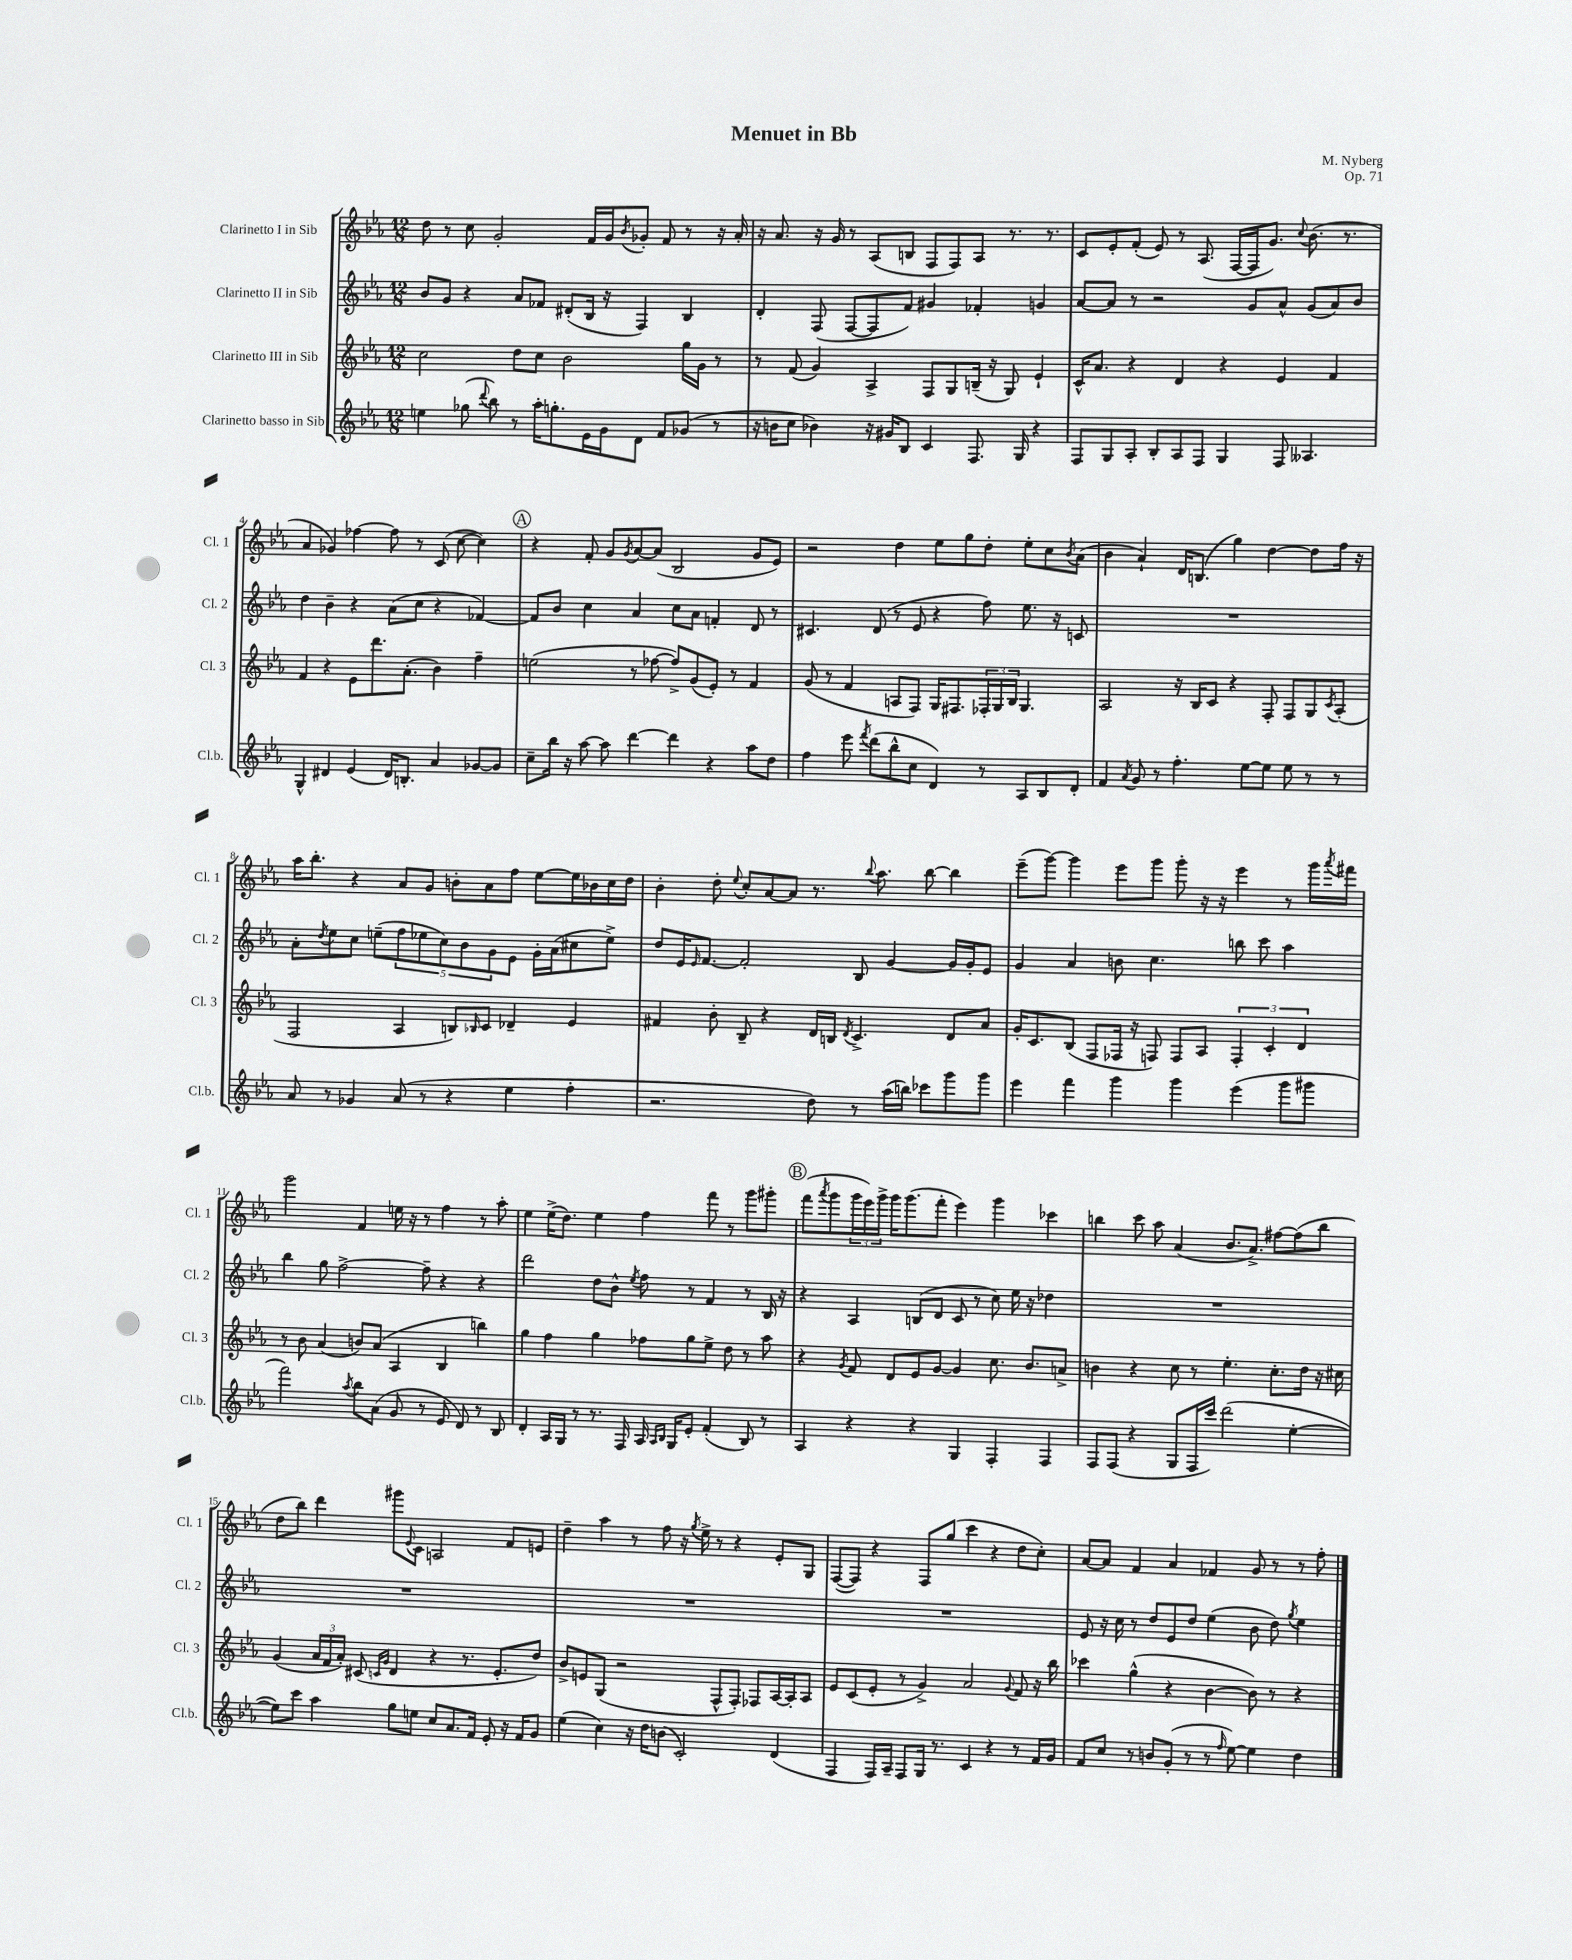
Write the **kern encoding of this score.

**kern	**kern	**kern	**kern
*staff4	*staff3	*staff2	*staff1
*clefG2	*clefG2	*clefG2	*clefG2
*k[b-e-a-]	*k[b-e-a-]	*k[b-e-a-]	*k[b-e-a-]
*M12/8	*M12/8	*M12/8	*M12/8
4ee	2cc	8b-	8dd
.	.	8g	8r
(8gg-	.	4r	8cc
8qqddd	.	.	.
8bb-)	.	.	2g'
8r	8dd	8a-	.
16aa-'	8cc	8f-	.
8.gg'	.	.	.
.	2b-	(8d#'	.
16e-	.	16B-	16f
16g	.	16r	16g
.	.	.	8qb-
8d	.	4F)	8g-'
8f	.	.	8f
(8g-	16gg	4B-	8r
.	16g	.	.
8r	8r	.	16r
.	.	.	16a-'
=	=	=	=
16r	8r	4d'	16r
16b	.	.	8.a-
8cc	(8f	.	.
4b-)	4g)	(8F	16r
.	.	.	16g
.	.	[8F	8r
16r	4A-^	8F]	(8A-
16g#	.	.	.
8B-	.	8f)	8B
4c	8F	4g#	8F
.	8G	.	8F)
8.F	(16B~	4f-'	8A-
.	16r	.	.
.	8G)	.	8.r
16G	.	.	.
4r	4e-`	4g	.
.	.	.	8.r
=	=	=	=
8F	16c^^	[8a-	8c
.	8.a-	.	.
8G	.	8a-]	8e-'
8A-'	4r	8r	(8f'
8B-'	.	2r	8e-)
8A-	4d	.	8r
8F	.	.	(8.A-
4G	4r	.	.
.	.	.	[16F
.	.	8g	16F]
.	.	.	8.g)
8F	4e-	8a-^^	.
.	.	.	8qqcc
4.A--	.	(8g	(8.b-
.	4f	8a-)	.
.	.	.	8.r
.	.	8b-	.
=	=	=	=
4G^^	4f	4dd	4a-
4d#	4r	4b-~	4g-)
(4e-	8e-	4r	[4ff-
.	8.ddd	.	.
16d#)	.	(8a-	8ff-]
8.B'	(8.a-'	.	.
.	.	8cc	8r
4a-	4b-)	4r	(8c
.	.	.	[8cc
[8g-	4ff~	[4f-)	4cc])
8g-]	.	.	.
=	=	=	=
8cc~	(2ee	8f-]	4r
16bb-	.	8b-	.
16r	.	.	.
[8aa-	.	4cc	8f'
8aa-]	.	.	8g
.	.	.	8qg
[4ddd	8r	4a-	[8a-
.	[8ff-	.	(8a-]
4ddd]	8ff-^])	8cc	2B-
.	(8g	8a-	.
4r	8e-')	4f'	.
.	8r	.	.
8aa-	4f	8d	8g
8dd	.	8r	8e-)
=	=	=	=
4ff	(8g	4.c#	2r
.	8r	.	.
8eee-	4f	.	.
8qfff	.	.	.
(8ddd	.	(8d	.
8bb-^^	8A	8r	4dd
8cc	8F)	8e-	.
4d)	16G	4r	8ee-
.	8.F#	.	.
.	.	.	8gg
8r	24F-'	8ff)	8dd'
.	24G	.	.
.	24B-	.	.
8A-	4.G	8.ee-	8ee-'
8B-	.	.	8cc
.	.	16r	.
.	.	.	8qb-
8d'	.	8c	(8a-
=	=	=	=
4f	2A-	1.r	4b-
8qa-	.	.	.
8g	.	.	4a-`)
8r	.	.	.
4.ff'	16r	.	16d
.	16B-	.	(8.B
.	8c	.	.
.	4r	.	4gg)
[8ee-	.	.	.
8ee-]	8F'	.	[4dd
8ee-	8F	.	.
8r	8G	.	8dd]
.	8qc	.	.
8r	(8A-'	.	16ff
.	.	.	16r
=	=	=	=
8a-	2F	8a-'	16aa-
.	.	.	8.bb-'
.	.	8qdd	.
8r	.	8ee-	.
4g-	.	8cc	4r
.	.	(8ee~	.
(8a-	4A-	10ff	8a-
.	.	10ee-	.
8r	.	.	8g
.	.	10cc)	.
4r	8B)	.	8b'
.	.	10b-	.
.	16qqB-	.	.
.	8c	.	8a-
.	.	10g	.
4ee-	4d-~	8e-	8ff
.	.	16g'	[8ee-
.	.	(16a-	.
4ff'	4e-	8cc#	16ee-]
.	.	.	16b-
.	.	8ee-^)	16cc
.	.	.	16dd
=	=	=	=
2.r	4f#	8dd	4b-'
.	.	16e-	.
.	.	16qqe-	.
.	.	[8.f	.
.	8b-'	.	8dd'
.	.	.	8qqee-
.	8B-~	2f']	8cc'
.	4r	.	[8a-
.	.	.	8a-]
8dd)	16d	.	8.r
.	16B	.	.
.	8qd	.	.
8r	4.c^	8B-	.
.	.	.	8qqbb-
.	.	.	8.aa-
(16aa-	.	[4g	.
16bb)	.	.	.
8ccc-	.	.	[8bb-
8ggg	8d	16g]	4bb-]
.	.	16g'	.
8ggg	8a-	8e-	.
=	=	=	=
4eee-	16g'	4g	(8eee-~
.	8.c	.	.
.	.	.	[8ggg)
4fff	(8B-	4a-	4ggg]
.	8F	.	.
4ggg	16F-	8b	8eee-
.	16r	.	.
.	8F)	4.cc	8ggg
4ggg	8F	.	8ggg'
.	8A-	.	16r
.	.	.	16r
(4eee-	6F'	8bb	4eee-
.	.	8ccc	.
.	6c'	.	.
8ggg	.	4aa-	8r
.	6d	.	.
8ggg#	.	.	16ggg
.	.	.	8qaaa-
.	.	.	16fff#
=	=	=	=
2fff)	8r	4bb-	2ggg
.	8b-	.	.
.	(4a-	8gg	.
.	.	[2ff^	.
8qaa-	.	.	.
8bb-	8b)	.	4f
(8a-	(8a-	.	.
8g	4A-	.	16ee
.	.	.	16r
8r	.	8ff~]	8r
8e-	4B-	4r	4ff
8d)	.	.	.
8r	4bb)	4r	8r
8B-	.	.	8aa-'
=	=	=	=
4d'	4gg	2ddd	4ee-
16A-	4ff	.	(16ee-^
16G	.	.	8.dd)
8r	.	.	.
8.r	4gg	8dd	4ee-
.	.	8b-^^	.
16F	.	.	.
.	.	8qee-	.
16A-	8ff-	8ff	4ff
16qqA-	.	.	.
16qqB-	.	.	.
16G	.	.	.
8e-'	8gg	8r	.
(4f'	8ee-^	4f	8fff
.	8dd	.	8r
8B-)	8r	8r	8ggg
8r	8aa-	16B-	8ggg#'
.	.	16r	.
=	=	=	=
4A-	4r	4r	(8fff
.	.	.	8qaaa-
.	.	.	8ggg
.	8qg	.	.
4r	8f	4A-	24ggg
.	.	.	24eee-)
.	.	.	24ggg^
.	8d	.	16ggg
.	.	.	(8.ggg
4r	8e-	(8B	.
.	[8g	8d	8fff'
4G	4g]	8c	4eee-)
.	.	8r	.
4F'	8.cc	8cc)	4ggg
.	.	16ee-	.
.	8.b-	16r	.
4F	.	4dd-	4ccc-
.	8a^	.	.
=	=	=	=
8F	4b	1.r	4bb
(8F	.	.	.
4r	4r	.	8ccc
.	.	.	8aa-
8G	8cc	.	(4a-
16F	8r	.	.
16ccc)	.	.	.
(2ddd	4.ee-'	.	8.b-
.	.	.	8.a-^)
.	8.cc'	.	[8ff#
[4ee-'	.	.	(8ff#]
.	16dd	.	.
.	16r	.	8bb
.	16cc#	.	.
=	=	=	=
8ee-])	(4g	1.r	8dd
8ccc	.	.	8bb-)
4aa-	24a-	.	4ddd
.	24f	.	.
.	24a-')	.	.
.	(8c#	.	.
.	16qqc	.	.
.	16qqg	.	.
8gg	4d	.	8ggg#
.	.	.	8qqe-
8ee	.	.	8c
8cc	4r	.	2A
8.a-	.	.	.
.	8.r	.	.
16f	.	.	.
8e-'	.	.	.
.	8.e-'	.	.
16r	.	.	8f
16f	.	.	.
8g	8dd)	.	8e
=	=	=	=
(4ee-	8b-^	1.r	4dd~
.	8e	.	.
4cc)	(8G	.	4aa-
.	2r	.	.
16r	.	.	8r
16dd	.	.	.
(8b	.	.	8ff
2c')	.	.	16r
.	.	.	8qgg
.	.	.	16ee-^
.	8F^^	.	8r
.	8F')	.	4r
.	8F-	.	.
(4d	[16A-	.	8e-'
.	16A-']	.	.
.	8A-	.	8G
=	=	=	=
4F	8e-	1.r	([8F
.	(8c	.	8F])
16F)	8e-'	.	4r
16A-~	.	.	.
8F	8r	.	.
16G	4g^)	.	8F
8.r	.	.	.
.	.	.	(8gg
4c	2a-	.	4ccc
4r	.	.	4r
.	8qqg	.	.
8r	8f	.	8dd
16f	16r	.	8cc')
16g	16bb-	.	.
=	=	=	=
8f	4ccc-	8e-	[8a-
8cc	.	16r	8a-]
.	.	16cc	.
8r	(4gg^^	8r	4f
8b	.	8dd	.
(8g'	4r	8e-	4a-
8r	.	8dd	.
8r	[4b-	(4ee-	4f-
16qqff	.	.	.
[8ee-)	.	.	.
4ee-]	8b-])	8b-	8g
.	8r	8dd)	8r
.	.	8qgg	.
4dd	4r	4ee-	8r
.	.	.	8ff'
==	==	==	==
*-	*-	*-	*-
